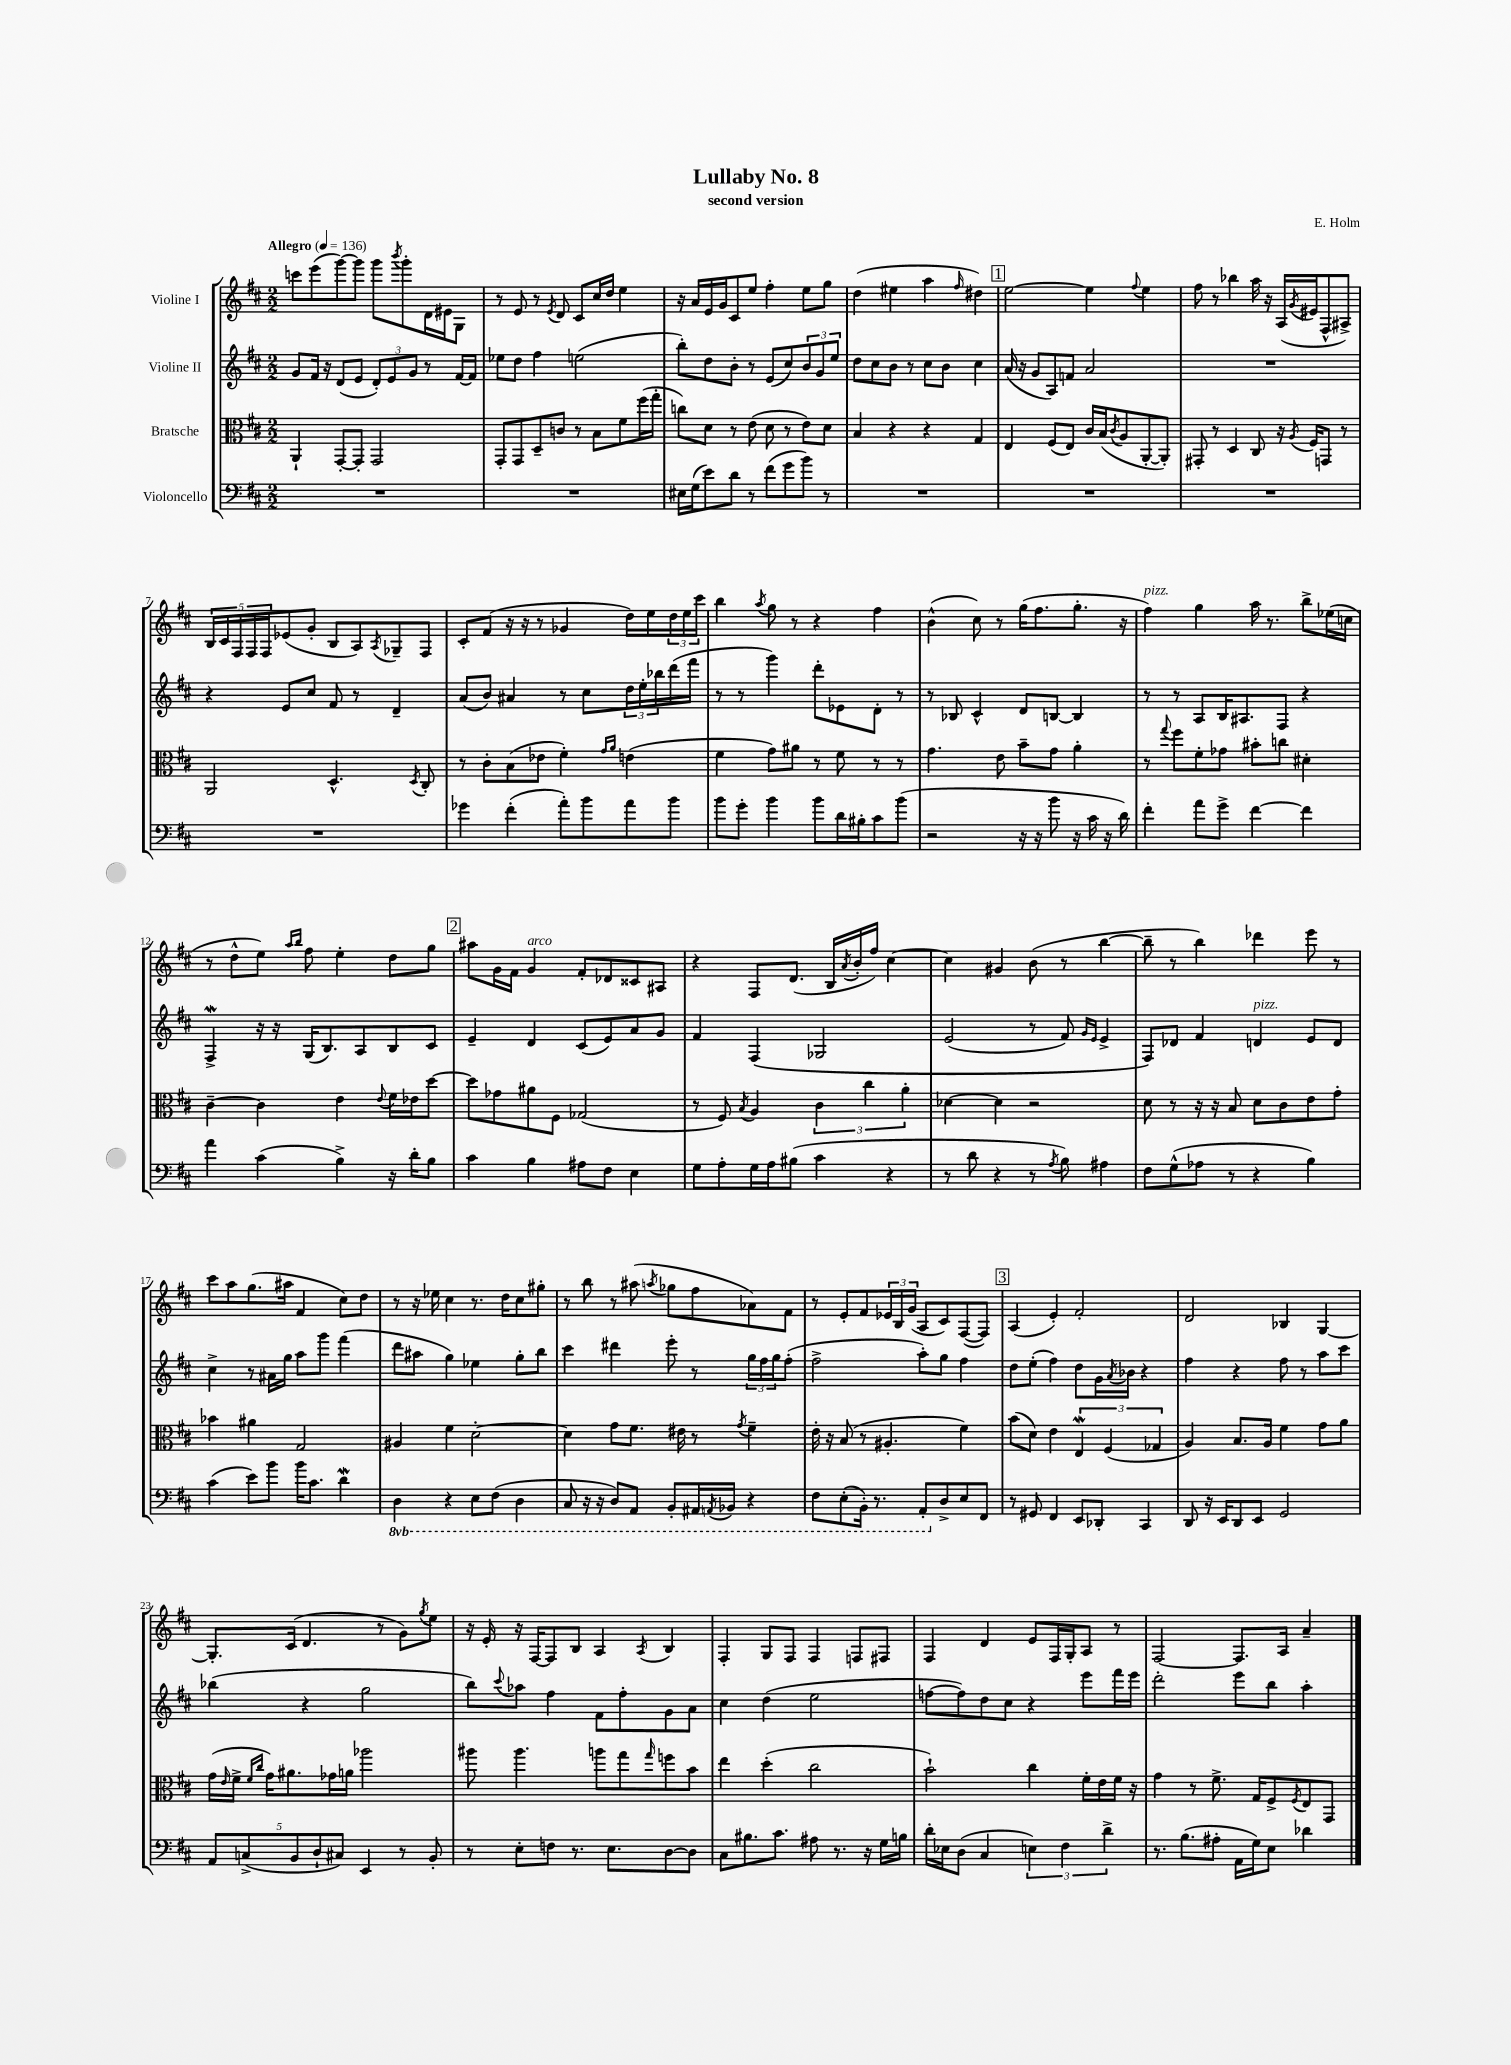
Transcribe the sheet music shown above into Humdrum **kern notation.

**kern	**kern	**kern	**kern
*part4	*part3	*part2	*part1
*staff4	*staff3	*staff2	*staff1
*I"Violoncello	*I"Bratsche	*I"Violine II	*I"Violine I
*clefF4	*clefC3	*clefG2	*clefG2
*k[f#c#]	*k[f#c#]	*k[f#c#]	*k[f#c#]
*M2/2	*M2/2	*M2/2	*M2/2
*MM136	*MM136	*MM136	*MM136
=1	=1	=1	=1
!	!	!	!LO:TX:a:B:t=Allegro
1r	4AA`/	8g/L	8cccn\L
.	.	16f#/Jk	(8eee\
.	.	16r	.
.	[8GG'/L	(8d/L	[8ggg\)
.	8GG'/J]	8e/J	8ggg\J]
.	2GG/	12d'/L)	8ggg\L
.	.	12e/	.
.	.	.	8qbbb/
.	.	.	8ggg'\
.	.	12g/J	.
.	.	8r	16d\L
.	.	.	16e#X\J
.	.	[16f#/LL	8G\J
.	.	16f#/JJ]	.
=2	=2	=2	=2
1r	8GG'/L	8ee-X\L	8r
.	8GG/	8dd\J	8e/
.	8D~/	4ff#\	8r
.	.	.	8qe/
.	8cn/J	.	8d/
.	8r	(2een\	8c#/L
.	8B\L	.	16cc#/L
.	.	.	16dd/JJ
.	8f#\	.	4ee\
.	(16ff#\L	.	.
.	16gg'\JJ	.	.
=3	=3	=3	=3
16E#X\LL	8ccn\L)	8bb'\L)	16r
(16G\J	.	.	16a/LL
8e\)	8d\J	8dd\	16e/
.	.	.	16g/J
8d\J	8r	8b'\J	8c#/
8r	(8e\	8r	8ee/J
(8f#\L	8d\	(8e/L	4ff#'\
8g\	8r	8cc#/)	.
8b\J)	8e\L)	12b/	8ee\L
.	.	12g/	.
8r	8d\J	.	8gg\J
.	.	12ee/J	.
=4	=4	=4	=4
1r	4B/	8dd\L	(4dd\
.	.	8cc#\	.
.	4r	8b\J	4ee#X\
.	.	8r	.
.	4r	8cc#\L	4aa\
.	.	8b\J	.
.	.	.	16qqff#/
.	4G/	4cc#\	4dd#X\)
!!LO:REH:place=s1:t=1
=5	=5	=5	=5
1r	4E/	(16a/	[2ee\
.	.	16r	.
.	.	8g/L	.
.	(8F#/L	8A/)	.
.	8E/J)	8fn/J	.
.	16c#/LL	2a/	4ee\]
.	(16B/J	.	.
.	8qc#/	.	.
.	8A/	.	.
.	.	.	8qqff#/
.	[8AA'/	.	4ee\
.	8AA'/J])	.	.
=6	=6	=6	=6
1r	8GG#X'/	1r	8ff#\
.	8r	.	8r
.	4D/	.	4bb-X\
.	8C#/	.	16aa\
.	.	.	16r
.	16r	.	(16A/LL
.	8qA/	.	8qg/
.	16F#/KL	.	16e#X/J
.	8GGn/J	.	8F#^^/
.	8r	.	8A#X^/J)
!!LO:LB:g=z
=7	=7	=7	=7
1r	2AA/	4r	20B/LL
.	.	.	20c#/
.	.	.	20F#/
.	.	.	20F#/
.	.	.	20F#/J
.	.	8e/L	(8e-X/
.	.	8cc#/J	8g'/J
.	4.D^^/	8f#/	8B/L
.	.	8r	8A/)
.	.	.	8qA/
.	.	4d~/	8G-X~/
.	8qD/	.	.
.	8C#'/	.	8F#/J
=8	=8	=8	=8
4g-X\	8r	(8a/L	8c#'/L
.	8c#'\L	8b/J)	(8f#/J
(4f#'\	(8B\	4a#X/	16r
.	.	.	16r
.	8e-X\J	.	8r
8a'\L)	4f#'\)	8r	4g-X/
8b\	.	8cc#\L	.
.	16qqg/LL	.	.
.	16qqa/JJ	.	.
8a\	(4en\	24dd\L	16dd\LL)
.	.	24ee'\	.
.	.	.	16ee\
.	.	24bb-X\	.
8b\J	.	(16ddd\	24dd\
.	.	.	24ee\
.	.	16fff#\JJ	.
.	.	.	24ccc#\JJ
=9	=9	=9	=9
8b\L	4f#\	8r	4bb\
8g'\J	.	8r	.
.	.	.	8qaa/
4b\	8g\L)	4ggg\)	8gg\
.	8a#X\J	.	8r
8b\L	8r	8ddd'\L	4r
16d\L	8f#\	8e-X\	.
16B#X'\J	.	.	.
8c#\	8r	8d'\J	4ff#\
(8b\J	8r	8r	.
=10	=10	=10	=10
2r	4.g\	8r	(4b^^\
.	.	8B-X/	.
.	.	4c#^^/	8cc#\)
.	8e\	.	8r
16r	8b~\L	8d/L	(16gg\KL
16r	.	.	8.ff#\
8b\	8g\J	[8Bn/J	.
16r	4a'\	4B/]	8.gg'\J
16c#\	.	.	.
16r	.	.	.
16d\)	.	.	16r
=11	=11	=11	=11
!	!	!	!LO:TX:a:i:t=pizz.
4f#'\	8r	8r	4ff#\)
.	8qqgg/	.	.
.	8ff#\L	8r	.
8a\L	8f#'\	8A/L	4gg\
8g^\J	8g-X\J	16B/K	.
.	.	8.A#X/	.
[4f#\	8b#X'\L	.	16aa\
.	.	.	8.r
.	8ccn\J	8F#/J	.
4f#\]	4d#X'\	4r	8bb^\L
.	.	.	(16ee-X\L
.	.	.	16ccn\JJ
!!LO:LB:g=z
=12	=12	=12	=12
4a\	[4c#~\	4F#W^/	8r
.	.	.	8dd^^\L
(4c#\	4c#\]	16r	8ee\J)
.	.	16r	.
.	.	.	16qqaa/LL
.	.	.	16qqbb/JJ
.	.	(16G/KL	8ff#\
.	.	8.B/)	.
4B^\)	4e\	.	4ee'\
.	.	8A/	.
.	8qqe/	.	.
16r	16f#\LL	8B/	8dd\L
16d'\KL	16e-X\J	.	.
8B\J	[8dd\J	8c#/J	8gg\J
!!LO:REH:place=s1:t=2
=13	=13	=13	=13
4c#\	8dd\L]	4e~/	8aa#X\L
.	8g-X\	.	16g\L
.	.	.	16f#\JJ
!	!	!	!LO:TX:a:i:t=arco
4B\	8a#X\	4d/	4g/
.	8F#\J	.	.
8A#X\L	(2G-X/	(8c#/L	8f#'/L
8F#\J	.	8e/)	8d-X/
4E\	.	8a/	8c##X/
.	.	8g/J	8A#X/J
=14	=14	=14	=14
8G\L	8r	4f#/	4r
8A'\	8F#/)	.	.
.	8qB/	.	.
16G\L	4A/	(4F#/	8F#/L
16A\J	.	.	.
(8B#X\J	.	.	(8.d/J
4c#\	6c#\	2G-X/	.
.	.	.	16B/LL
.	.	.	8qa/
.	.	.	16b'/
.	6cc#\	.	.
.	.	.	16ff#/JJ)
4r	.	.	[4cc#\
.	6a'\	.	.
=15	=15	=15	=15
8r	[4d-X\	(2e/	4cc#\]
8d\	.	.	.
4r	4d-\]	.	4g#X/
8r	2r	8r	(8b\
8qA/	.	.	.
8B\)	.	8f#/)	8r
.	.	16qqg/LL	.
.	.	16qqe/JJ	.
4A#X\	.	4e^/	[4bb\
=16	=16	=16	=16
8F#\L	8d\	8F#/L)	8bb~\]
(8G^^\	8r	8d-X/J	8r
8A-X\J	16r	4f#/	4bb\)
.	16r	.	.
8r	8B/	.	.
!	!	!LO:TX:a:i:t=pizz.	!
4r	8d\L	4dn/	4ddd-X\
.	8c#\	.	.
4B\)	8e\	8e/L	8eee\
.	8g'\J	8d/J	8r
!!LO:LB:g=z
=17	=17	=17	=17
(4c#\	4b-X\	4cc#^\	8ccc#\L
.	.	.	8aa\
8e\L)	4a#X\	8r	(8.gg\
8b\J	.	16a#X\LL	.
.	.	16gg\JJ	16aa#X\Jk
16b\KL	2G/	8aa\L	4f#/
8.c#\J	.	.	.
.	.	8ggg\J	.
4dw\	.	(4fff#\	8cc#\L)
.	.	.	8dd\J
=18	=18	=18	=18
*8ba	*	*	*
4DD\	4A#X/	8ddd\L	8r
.	.	8aa#X\J	16r
.	.	.	16ee-X\
4r	4f#\	4gg\)	4cc#\
8EE\L	[2d'\	4ee-X\	8.r
(8FF#\J	.	.	.
.	.	.	16dd\KL
4DD\	.	8gg'\L	8cc#\
.	.	8bb\J	8gg#X'\J
=19	=19	=19	=19
8CC#/	4d\]	4ccc#\	8r
16r	.	.	8bb\
16r	.	.	.
8DD/L)	8g\L	4ddd#X\	8r
8AAA/J	8.f#\J	.	(8aa#X\
.	.	.	8qaan/
8BBB'/L	.	8eee'\	8gg-X\L
.	16e#X\	.	.
16AAA#X/L	8r	8r	8ff#\
8qAAAn/	.	.	.
16BBB-X/JJ	.	.	.
.	8qg/	.	.
4r	4f#~\	24gg\LL	8a-X\)
.	.	24ff#\	.
.	.	24gg\J	.
.	.	(8ff#'\J	8f#\J
=20	=20	=20	=20
8FF#\L	16e'\	2ff#^\	8r
.	16r	.	.
(8EE'\	(8B/	.	8e'/L
16BBB'\Jk)	8r	.	8f#/
8.r	.	.	.
.	4.A#X'/	.	24e-X/L
.	.	.	24B/
.	.	.	(24g/JJ
8AAA'/L	.	8aa'\L)	8A/L
*X8ba	*	*	*
8D^/	.	8gg\J	8c#/)
8E/	4f#\)	4ff#\	([8F#/
8FF#/J	.	.	8F#/J])
!!LO:REH:place=s1:t=3
=21	=21	=21	=21
8r	(8b\L	8dd\L	(4A/
8GG#X/	8d\J)	(8ee'\J	.
4FF#/	4e\	4ff#\)	4e'/)
8EE/L	6EW/	8dd\L	2f#'/
8DD-X'/J	.	16g\L	.
.	(6F#/	.	.
.	.	8qa/	.
.	.	16b-X\JJ	.
4CC#/	.	4r	.
.	6G-X/	.	.
=22	=22	=22	=22
8DD/	4A/)	4ff#\	2d/
16r	.	.	.
16EE/KL	.	.	.
8DD/	8.B/L	4r	.
8EE/J	.	.	.
.	16A/Jk	.	.
2GG/	4f#\	8ff#\	4B-X/
.	.	8r	.
.	8g\L	8aa\L	[4G/
.	8a\J	8ccc#\J	.
!!LO:LB:g=z
=23	=23	=23	=23
10AA/L	(16g\LL	(4bb-X\	8.G'/L]
.	16qqe/	.	.
.	16f#^\JJ	.	.
(10Cn^/	.	.	.
.	16qqf#/LL	.	.
.	16qqcc#/JJ	.	.
.	16g\KL)	.	.
.	8.a#X\	.	(16c#/Jk
10BB/	.	.	.
.	.	4r	4.d/
10D`/	.	.	.
.	16g-X\L	.	.
10C#X/J)	.	.	.
.	16an\JJ	.	.
4EE/	2aa-X\	2gg\	.
.	.	.	8r
8r	.	.	8g\L)
.	.	.	8qgg/
8BB'/	.	.	8ee\J
=24	=24	=24	=24
8r	8aa#X\	8bb\L)	16r
.	.	.	16e'/
.	.	8qqccc#/	.
8E'\L	4.aa#\	8aa-X\J	16r
.	.	.	[16F#/KL
8Fn\J	.	4ff#\	8F#/]
8.r	.	.	8B/J
.	8aan\L	8f#\L	4A/
8.E\L	.	.	.
.	8gg\	8ff#'\	.
.	16qqgg/	.	8qA/
[8D\	8ffn\	8g\	4B/
8D\J]	8b\J	8a\J	.
=25	=25	=25	=25
8C#\L	4ee\	4cc#\	4F#'/
8.B#X\	.	.	.
.	(4dd'\	(4dd\	8G/L
8.c#\J	.	.	.
.	.	.	8F#/J
8A#X\	2cc#\	2ee\	4F#/
8.r	.	.	.
.	.	.	8Fn/L
16r	.	.	.
16G\LL	.	.	8F#X/J
16Bn\JJ	.	.	.
=26	=26	=26	=26
16d'\LL	2b`\)	[8ffn\L	4F#/
16E-X\J	.	.	.
(8D\J	.	8ff\])	.
4C#/	.	8dd\	4d/
.	.	8cc#\J	.
6En\)	4cc#\	4r	8e/L
.	.	.	16F#/L
6F#\	.	.	.
.	.	.	16G'/J
.	16f#'\LL	8eee\L	8A/J
.	16e\	.	.
6d^\	.	.	.
.	16f#\JJ	16fff#\L	8r
.	16r	16eee\JJ	.
=27	=27	=27	=27
8.r	4g\	2ddd'\	[2F#/
(8.B\L	.	.	.
.	8r	.	.
8A#X'\J	8.f#^\	.	.
16AA\LL	.	8eee\L	8.F#/L]
16G\J)	16G/KL	.	.
8E\J	8F#^/	8bb\J	.
.	.	.	16A/Jk
.	8qF#/	.	.
4d-X\	8E/	4aa'\	4a~/
.	8GG/J	.	.
==	==	==	==
*-	*-	*-	*-
